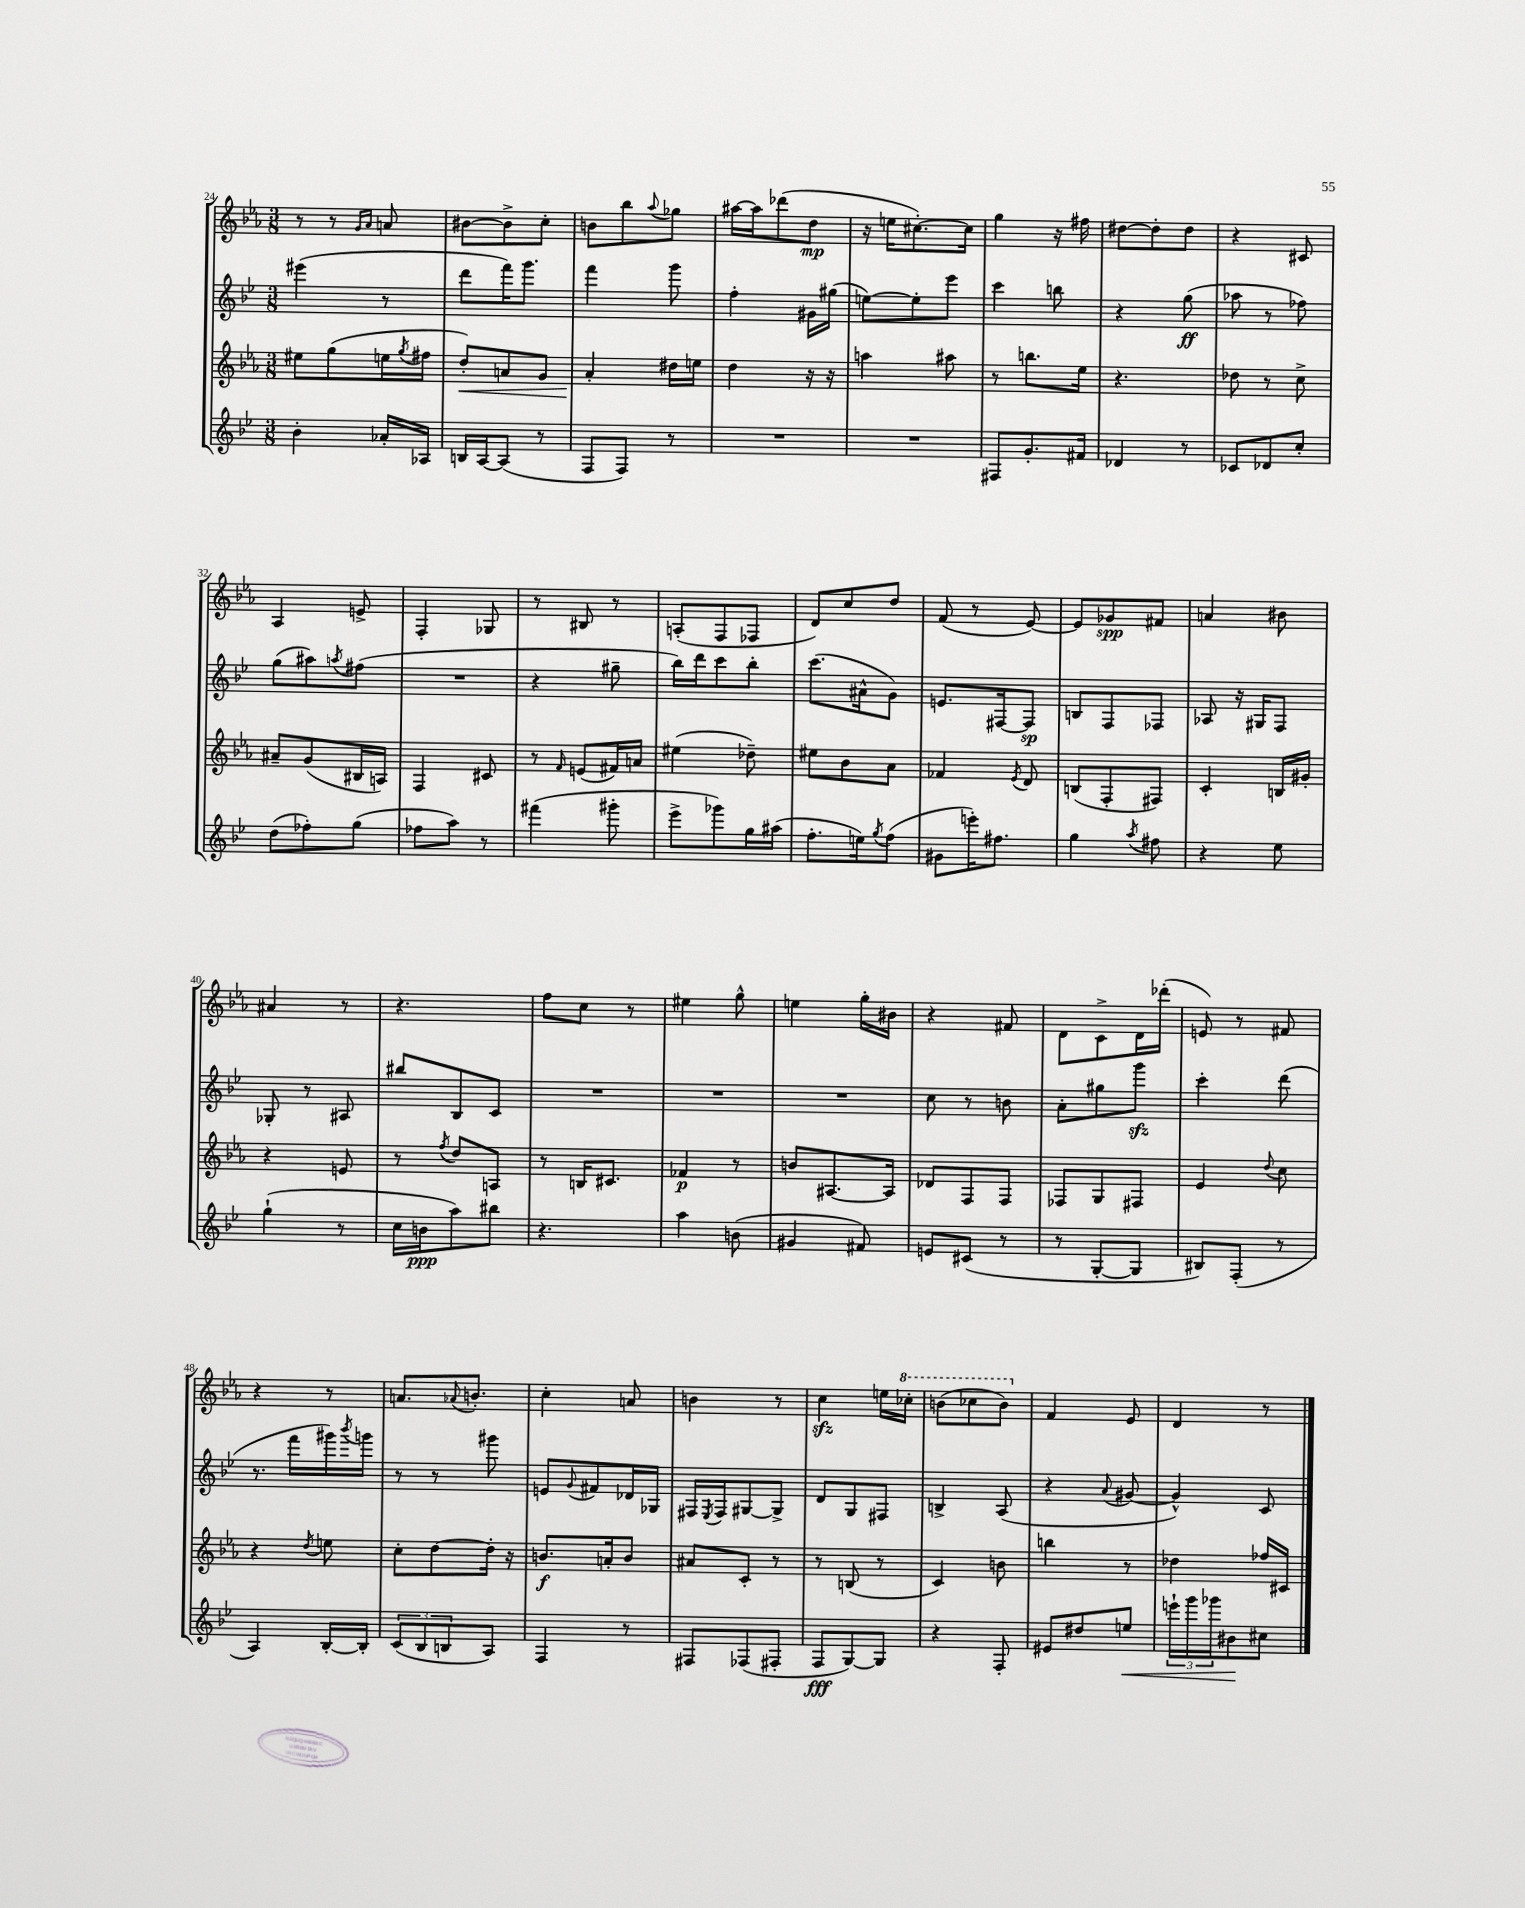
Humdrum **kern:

**kern	**kern	**kern	**kern
*staff4	*staff3	*staff2	*staff1
*clefG2	*clefG2	*clefG2	*clefG2
*k[b-e-]	*k[b-e-a-]	*k[b-e-]	*k[b-e-a-]
*M3/8	*M3/8	*M3/8	*M3/8
4b-'\	8ee#\L	(4eee#\	8r
.	(8gg\	.	8r
.	.	.	16qqg/LL
.	.	.	16qqa-/JJ
16a-'/LL	16ee\L	8r	8a/
.	8qgg/	.	.
16A-/JJ	16ff#\JJ	.	.
=	=	=	=
16B/LL	8dd'/L)	8ddd\L	[8b#\L
[16A/J	.	.	.
(8A/]J	8a/	16fff\K)	8b#^\]
.	.	8.ggg\J	.
8r	8g/J	.	8cc'\J
=	=	=	=
8F/L	4a-'/	4fff\	8b\L
8F/J)	.	.	8bb-\
.	.	.	8qqaa-/
8r	16dd#\LL	8ggg\	8gg-\J
.	16ee\JJ	.	.
=	=	=	=
4.r	4dd\	4ff'\	[16aa#\LL
.	.	.	16aa#\]J
.	.	.	(8ddd-\
.	16r	16g#\LL	8dd\J
.	16r	(16gg#\JJ	.
=	=	=	=
4.r	4aa\	[8ee\L)	16r
.	.	.	16ee\LK
.	.	8ee'\]	[8.cc#'\)
.	8aa#\	8eee-\J	.
.	.	.	16cc#\]Jk
=	=	=	=
8F#/L	8r	4ccc\	4gg\
8.g'/	8.bb\L	.	.
.	.	8bb\	16r
16f#/Jk	16ee-\Jk	.	16ff#\
=	=	=	=
4d-/	4.r	4r	[8dd#\L
.	.	.	8dd#'\]
8r	.	(8gg\	8dd#\J
=	=	=	=
8c-/L	8dd-\	8aa-\	4r
8d-/	8r	8r	.
8cc'/J	8cc^\	8ff-\)	8c#/
=	=	=	=
(8dd\L	8a#~/L	(8gg\L	4A-/
8ff-'\)	(8g/	8aa#\)	.
.	.	8qaa/	.
(8gg\J	16B#/L	(8ff#\J	8e^/
.	16A/JJ)	.	.
=	=	=	=
8ff-\L	4F/	4.r	4F'/
8aa\J)	.	.	.
8r	8c#/	.	8G-/
=	=	=	=
(4fff#\	8r	4r	8r
.	16qqf/	.	.
.	(8e/L	.	8B#/
8ggg#'\	16f#/L)	8gg#~\	8r
.	16a/JJ	.	.
=	=	=	=
8eee-^\L	(4ee#\	16bb-\LL)	(8A'/L
.	.	16ddd\J	.
8ggg-\)	.	8ccc\	8F/
16gg\L	8dd-~\)	8bb-'\J	8F-/J
(16aa#\JJ	.	.	.
=	=	=	=
8.ff'\L	8ee#\L	(8.ccc\L	8d/L)
.	8b-\	.	8cc/
16ee\k)	.	16a#^^\k	.
8qgg/	.	.	.
(8ff\J	8a-\J	8g\J)	8dd/J
=	=	=	=
8g#\L	4f-/	8.e/L	(8f/
16eee'\K)	.	.	8r
8.ff#\J	.	[16F#/k	.
.	8qe-/	.	.
.	8d/	8F#/]J	[8e-/)
=	=	=	=
4gg\	(8B/L	8B/L	8e-/]L
.	8F'/	8F/	8g-/
8qaa/	.	.	.
8ff#\	8F#/J)	8F-/J	8f#/J
=	=	=	=
4r	4c'/	8A-/	4a/
.	.	16r	.
.	.	16G#/LK	.
8ee-\	16B/LL	8F/J	8b#\
.	16g#'/JJ	.	.
=	=	=	=
(4gg`\	4r	8G-'/	4a#/
.	.	8r	.
8r	8e/	8A#/	8r
=	=	=	=
16cc\LL	8r	8bb#/L	4.r
16b\J	.	.	.
.	8qff/	.	.
8aa\)	8dd/L	8B-/	.
8bb#\J	8A/J	8c/J	.
=	=	=	=
4.r	8r	4.r	8ff\L
.	16B/LK	.	8cc\J
.	8.c#/J	.	.
.	.	.	8r
=	=	=	=
4aa\	4f-/	4.r	4ee#\
(8b\	8r	.	8gg^^\
=	=	=	=
4g#/	8b/L	4.r	4ee\
.	[8.A#/	.	.
8f#/)	.	.	16gg'\LL
.	16A#/]Jk	.	16b#\JJ
=	=	=	=
8e/L	8d-/L	8cc\	4r
(8c#/J	8F/	8r	.
8r	8F/J	8b\	8f#/
=	=	=	=
8r	8F-/L	8a'\L	8d\L
[8G'/L	8G/	8gg#\	8c^\
8G/]J	8F#/J	8ggg\J	16d\L
.	.	.	(16ddd-'\JJ
=	=	=	=
8B#/L)	4e-/	4ccc'\	8e/)
(8F'/J	.	.	8r
.	8qqdd/	.	.
8r	8cc\	(8ddd\	8f#/
=	=	=	=
4A/)	4r	8.r	4r
.	.	16fff\LL	.
.	8qdd/	.	.
[16B-'/LL	8ee\	16ggg#\)	8r
.	.	8qbbb-/	.
16B-'/]JJ	.	16ggg\JJ	.
=	=	=	=
(12c/L	8cc'\L	8r	8.a/L
12B-/	.	.	.
.	[8dd\	8r	.
12B/	.	.	.
.	.	.	8qqa-/
.	.	.	8.b'/J
8A/J)	16dd'\]Jk	8ggg#\	.
.	16r	.	.
=	=	=	=
4F/	8.b/L	8e/L	4cc'\
.	.	8qqg/	.
.	.	8f#/	.
.	16a'/k	.	.
8r	8b/J	16d-/L	8a/
.	.	16G-/JJ	.
=	=	=	=
8F#/L	8a#/L	16F#/LL	4b\
.	.	8qE-/	.
.	.	16F#/J	.
(8F-/	8c'/J	[8G#/	.
8F#'/J	8r	8G#^/]J	8r
=	=	=	=
8F/L	8r	8d/L	4cc\
[8G/)	(8B/	8G/	.
8G/]J	8r	8F#/J	16ee\LL
.	.	.	16ccc-'\JJ
=	=	=	=
4r	4c/)	4B^/	(8bb\L
.	.	.	8ccc-\
8F'/	8b\	(8A/	8bb\J)
=	=	=	=
8e#/L	4bb\	4r	4f/
8dd#/	.	.	.
.	.	8qqa/	.
8ee/J	8r	[8g#/	8e-/
=	=	=	=
24eee`\LL	4dd-\	4g#^^/])	4d/
24ggg\	.	.	.
24ggg-\J	.	.	.
8b#\	.	.	.
8cc#\J	16ff-/LL	8c/	8r
.	16c#/JJ	.	.
==	==	==	==
*-	*-	*-	*-
